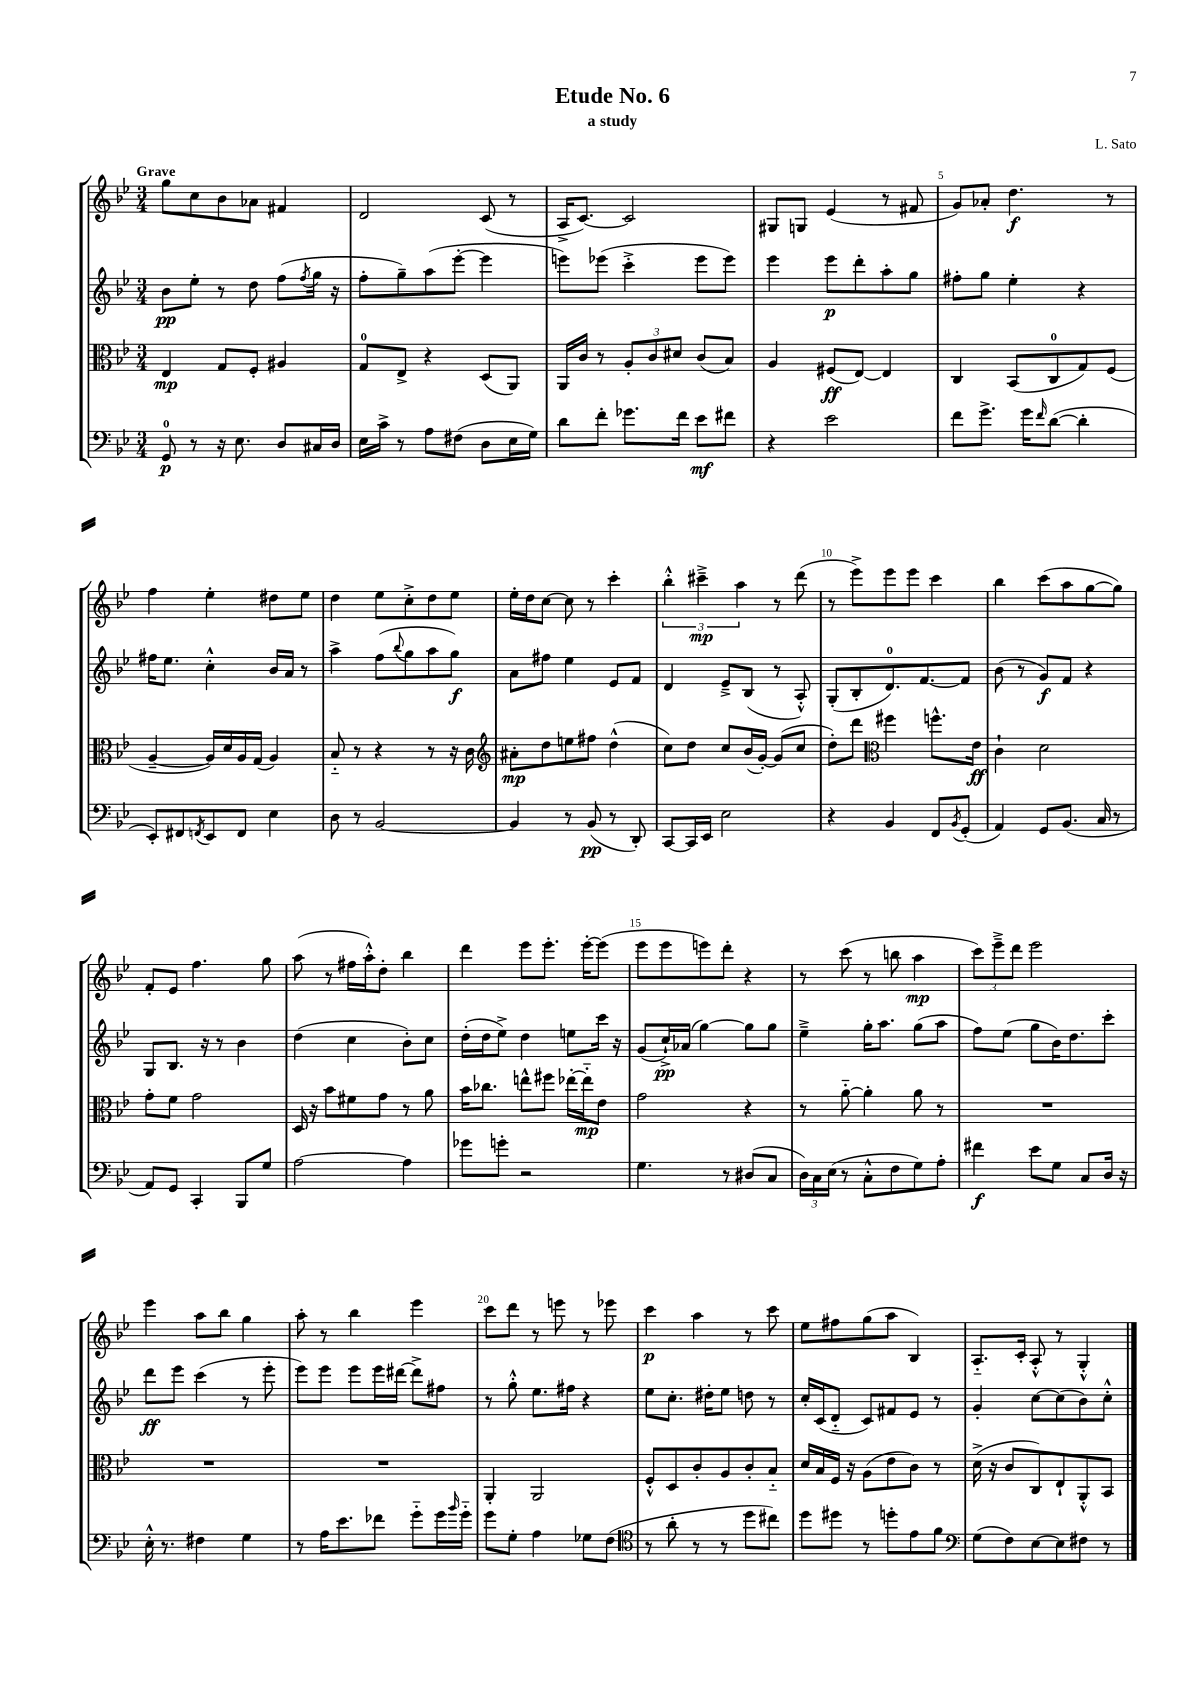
\header { title = "Etude No. 6" composer = "L. Sato" subtitle = "a study" }
<<
\new StaffGroup <<
\new Staff = "s0" {
    \clef treble \key bes \major \numericTimeSignature \time 3/4 \tempo "Grave"
    g''8 c''8 bes'8 aes'8 fis'4 |
    d'2 c'8( r8 |
    a16-> c'8.~) c'2 |
    gis8 g8 ees'4( r8 fis'8 |
    g'8) aes'8-. d''4.\f r8 |
    f''4 ees''4-. dis''8 ees''8 |
    d''4 ees''8 c''8-.-> d''8 ees''8 |
    ees''16-. d''16 c''8~ c''8 r8 c'''4-. |
    \tuplet 3/2 { bes''4-.-^ cis'''4--->\mp a''4 } r8 d'''8( |
    r8 ees'''8->) ees'''8 ees'''8 c'''4 |
    bes''4 c'''8( a''8 g''8~ g''8) |
    f'8-. ees'8 f''4. g''8 |
    a''8( r8 fis''16 a''16-.-^) d''8-. bes''4 |
    d'''4 ees'''8 ees'''8.-. ees'''16~-. ees'''8( |
    ees'''8 ees'''8 e'''8) d'''8-. r4 |
    r8 c'''8( r8 b''8 a''4\mp |
    \tuplet 3/2 { c'''8) ees'''8---> d'''8 } ees'''2 |
    ees'''4 a''8 bes''8 g''4 |
    a''8-. r8 bes''4 ees'''4 |
    c'''8 d'''8 r8 e'''8 r8 ees'''8 |
    c'''4\p a''4 r8 c'''8 |
    ees''8 fis''8 g''8( a''8 bes4) |
    a8.-_ c'16-. a8-.-^ r8 g4-.-^ \bar "|." |
}
\new Staff = "s1" {
    \clef treble \key bes \major \numericTimeSignature \time 3/4
    bes'8\pp ees''8-. r8 d''8 f''8( \acciaccatura { f''8 } g''16 r16 |
    f''8-. g''8--) a''8( ees'''8~-. ees'''4 |
    e'''8) ees'''8( c'''4-.-> ees'''8 ees'''8) |
    ees'''4 ees'''8\p d'''8-. a''8-. g''8 |
    fis''8-. g''8 ees''4-. r4 |
    fis''16 ees''8. c''4-.-^ bes'16 a'16 r8 |
    a''4-> f''8( \appoggiatura { bes''8 } g''8 a''8 g''8\f) |
    a'8 fis''8 ees''4 ees'8 f'8 |
    d'4 ees'8---> bes8( r8 a8-.-^) |
    g8-.( bes8-. d'8.-0) f'8.~ f'8 |
    bes'8( r8 g'8\f) f'8 r4 |
    g8 bes8. r16 r8 bes'4 |
    d''4( c''4 bes'8-.) c''8 |
    d''16-.( d''16 ees''8->) d''4 e''8 c'''16 r16 |
    g'8( c''16-!->\pp) aes'16( g''4~) g''8 g''8 |
    ees''4---> g''16-. a''8. g''8( a''8 |
    f''8) ees''8( g''8 bes'16) d''8. c'''8-. |
    d'''8\ff ees'''8 c'''4( r8 ees'''8-. |
    ees'''8) ees'''8 ees'''8 ees'''16 dis'''16~ dis'''8-> fis''8 |
    r8 g''8-.-^ ees''8. fis''16 r4 |
    ees''8 c''8.-. dis''16-. ees''8 d''8 r8 |
    c''16-. c'16( d'8-_ c'8) fis'8 ees'8 r8 |
    g'4-. c''8~ c''8( bes'8) c''8-.-^ \bar "|." |
}
\new Staff = "s2" {
    \clef alto \key bes \major \numericTimeSignature \time 3/4
    ees4\mp g8 f8-. ais4 |
    g8-0 ees8-> r4 d8( a,8) |
    a,16 c'16 r8 \tuplet 3/2 { a8-. c'8 dis'8 } c'8( bes8) |
    a4 fis8\ff( ees8~) ees4 |
    c4 bes,8( c8-0 g8) f8( |
    a4~-- a16) d'16 a16 g16( a4) |
    bes8-_ r8 r4 r8 r16 c'16 |
    \clef treble ais'8-.\mp d''8 e''8 fis''8 d''4-^( |
    c''8) d''8 c''8 bes'16( g'16~-.) g'8( c''8 |
    d''8-.) d'''8 \clef alto fis''4 f''8.-^ ees'16\ff |
    c'4-! d'2 |
    g'8-. f'8 g'2 |
    d16 r16 bes'8 fis'8 g'8 r8 a'8 |
    bes'16 ces''8. e''8-^ fis''8 ees''16~-. ees''16-_\mp ees'8 |
    g'2 r4 |
    r8 a'8~-_ a'4-. a'8 r8 |
    R2. |
    R2. |
    R2. |
    a,4-. a,2 |
    f8-.-^ d8 c'8-. a8 c'8-. bes8-_ |
    d'16 bes16 f16 r16 a8( ees'8 c'8) r8 |
    d'16->( r16 c'8 c8) ees8-! a,8-.-^ bes,8 \bar "|." |
}
\new Staff = "s3" {
    \clef bass \key bes \major \numericTimeSignature \time 3/4
    g,8-0\p r8 r16 ees8. d8 cis16 d16 |
    ees16 c'16-> r8 a8 fis8( d8 ees16 g16) |
    d'8 f'8-. ges'8. f'16 ees'8\mf fis'8 |
    r4 ees'2 |
    f'8 g'8.-> g'16 \grace { f'16 } d'8~( d'4-. |
    ees,8-.) fis,8 \acciaccatura { f,8 } ees,8 f,8 ees4 |
    d8 r8 bes,2~ |
    bes,4 r8 bes,8\pp( r8 d,8-.) |
    c,8~ c,16 ees,16 ees2 |
    r4 bes,4 f,8 \acciaccatura { bes,8 } g,8-.( |
    a,4) g,8 bes,8.( c16 r8 |
    a,8) g,8 c,4-. bes,,8 g8 |
    a2~ a4 |
    ges'8 g'8-. r2 |
    g4. r8 dis8( c8 |
    \tuplet 3/2 { d16) c16 ees16( } r8 c8-.-^ f8 g8) a8-. |
    fis'4\f ees'8 g8 c8 d16 r16 |
    ees16-.-^ r8. fis4 g4 |
    r8 a16 ees'8. fes'8 g'8-_ g'16 \grace { bes'16 } g'16-_ |
    g'8 g8-. a4 ges8 f8( |
    \clef tenor r8 a'8-. r8 r8 d''8 cis''8) |
    d''8 dis''8 r8 d''8-. ees'8 f'8 |
    \clef bass g8( f8) ees8~ ees8 fis8 r8 \bar "|." |
}
>>
>>
\layout { \context { \Score \override BarNumber.break-visibility = ##(#f #t #t) barNumberVisibility = #(every-nth-bar-number-visible 5) } }
